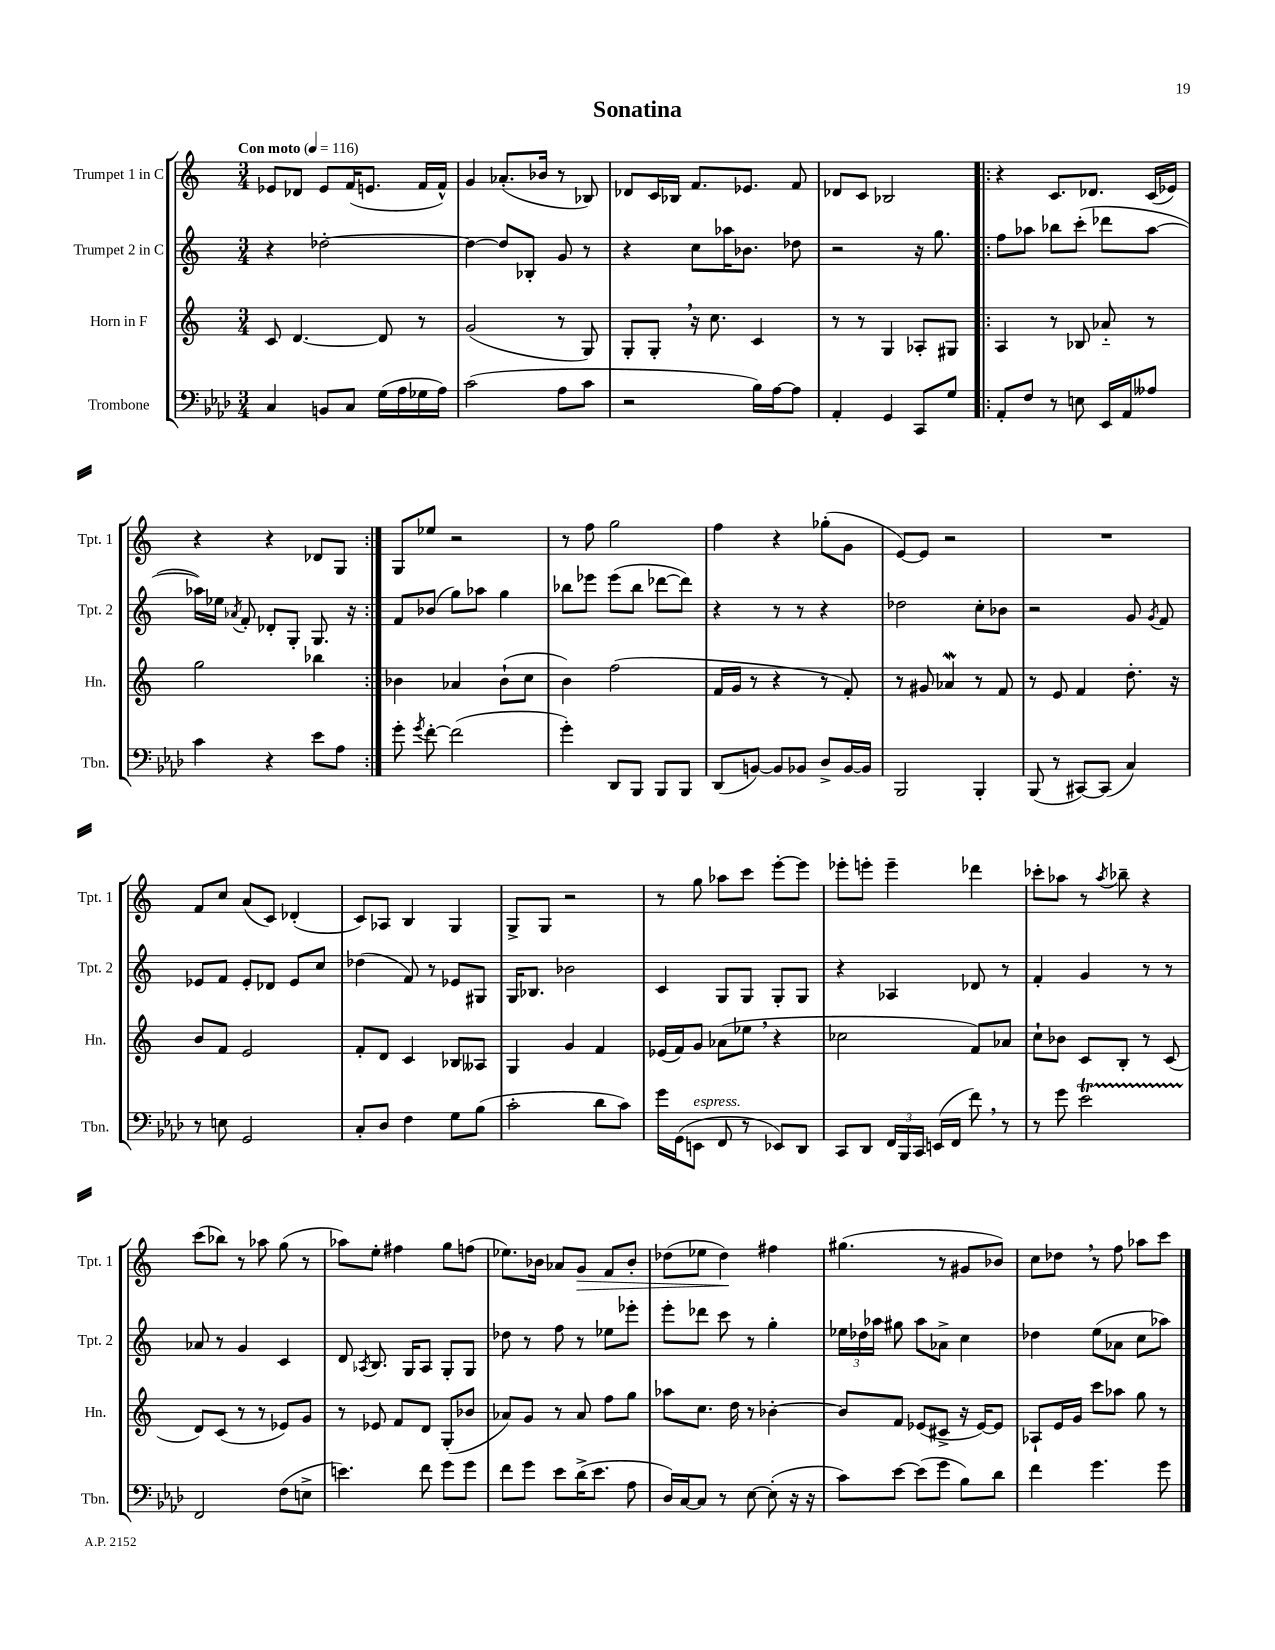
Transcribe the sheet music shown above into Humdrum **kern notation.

**kern	**kern	**kern	**kern
*staff4	*staff3	*staff2	*staff1
*clefF4	*clefG2	*clefG2	*clefG2
*k[b-e-a-d-]	*k[]	*k[]	*k[]
*M3/4	*M3/4	*M3/4	*M3/4
*MM116	*MM116	*MM116	*MM116
4C/	8c/	4r	8e-/L
.	[4.d/	.	8d-/J
8BB/L	.	[2dd-'\	8e-/L
8C/J	.	.	(16f/K
.	.	.	8.e/J
(16G\LL	8d/]	.	.
16A-\	.	.	.
16G-\	8r	.	16f/LL
16A-\JJ)	.	.	16f^^/JJ)
=	=	=	=
(2c\	(2g/	4dd-\_	4g/
.	.	8dd-/]L	(8.a-'/L
.	.	8B-'/J	.
.	.	.	16b-/Jk
8A-\L	8r	8g/	8r
8c\J	8G/)	8r	8B-/)
=	=	=	=
2r	8G'/L	4r	8d-/L
.	8G'/J	.	16c/L
.	.	.	16B-/JJ
.	16r	8cc\L	8.f/L
.	8.cc\	.	.
.	.	16aa-\K	.
.	.	8.b-\J	8.e-/J
16B-\LL)	4c/	.	.
[16A-\J	.	.	.
8A-\]J	.	8dd-\	8f/
=	=	=	=
4AA-'/	8r	2r	8d-/L
.	8r	.	8c/J
4GG/	4G/	.	2B-/
8CC/L	8A-'/L	16r	.
.	.	8.gg\	.
8G/J	8G#/J	.	.
=!|:	=!|:	=!|:	=!|:
8AA-'/L	4A/	8ff\L	4r
8F/J	.	8aa-\J	.
8r	8r	8bb-\L	8.c/L
8E\	8B-/	(8ccc'\J	.
.	.	.	8.d-/J
16EE-/LL	8a-'~/	8ddd-\L	.
16AA-/J	.	.	.
8A--/J	8r	[8aa-\J	(16c/LL
.	.	.	16e-/JJ)
=	=	=	=
4c\	2gg\	16aa-\]LL)	4r
.	.	16ee-\JJ	.
.	.	8qa-/	.
.	.	8f'/	.
4r	.	8d-'/L	4r
.	.	8G'/J	.
8e-\L	4bb-\	8.G/	8d-/L
8A-\J	.	.	8G/J
.	.	16r	.
=:|!	=:|!	=:|!	=:|!
8g'\	4b-\	8f/L	8G/L
8qg/	.	.	.
[8f'\	.	(8b-/J	8ee-/J
(2f\]	4a-/	8gg\L)	2r
.	.	8aa-\J	.
.	(8b-`\L	4gg\	.
.	8cc\J	.	.
=	=	=	=
4g'\)	4b\)	8bb-\L	8r
.	.	8eee-\J	8ff\
8DD-/L	(2ff\	(8eee-\L	2gg\
8BBB-/J	.	8bb-\J	.
8BBB-/L	.	[8ddd-\L	.
8BBB-/J	.	8ddd-\]J)	.
=	=	=	=
(8DD-/L	16f/LL	4r	4ff\
.	16g/JJ	.	.
[8BB/J)	8r	.	.
8BB/]L	4r	8r	4r
8BB-/J	.	8r	.
8D-^/L	8r	4r	(8gg-'\L
[16BB-/L	8f'/)	.	8g\J
16BB-/]JJ	.	.	.
=	=	=	=
2BBB-/	8r	2dd-\	[8e/L)
.	8g#/	.	8e/]J
.	4a-/	.	2r
4BBB-'/	8r	8cc'\L	.
.	8f/	8b-\J	.
=	=	=	=
(8BBB-/	8r	2r	2.r
8r	8e/	.	.
[8CC#/L)	4f/	.	.
(8CC#/]J	.	.	.
4C/)	8.dd'\	8g/	.
.	.	8qg/	.
.	.	8f/	.
.	16r	.	.
=	=	=	=
8r	8b/L	8e-/L	8f/L
8E\	8f/J	8f/J	8cc/J
2GG/	2e/	8e-'/L	(8a/L
.	.	8d-/J	8c/J)
.	.	8e-/L	(4d-'/
.	.	8cc/J	.
=	=	=	=
8C'/L	8f'/L	(4dd-\	8c/L)
8D-/J	8d/J	.	8A-/J
4F\	4c/	8f/)	4B/
.	.	8r	.
8G\L	8B-/L	8e-/L	4G/
(8B-\J	8A--/J	8G#/J	.
=	=	=	=
2c'\	4G/	16G/LK	8G^/L
.	.	8.B-/J	.
.	.	.	8G/J
.	4g/	2b-\	2r
8d-\L	4f/	.	.
8c\J)	.	.	.
=	=	=	=
16g\LL	(16e-/LL	4c/	8r
(16GG\J	16f/J)	.	.
8EE\J	8g/J	.	8gg\
8FF/	(8a-\L	8G/L	8aa-\L
8r	8ee-\J	8G/J	8ccc\J
8EE-/L)	4r	8G'/L	[8eee'\L
8DD-/J	.	8G/J	8eee\]J
=	=	=	=
8CC/L	2cc-\	4r	8eee-'\L
8DD-/J	.	.	8eee'\J
24FF/LL	.	4A-/	4eee~\
24BBB-/	.	.	.
24CC/JJ	.	.	.
(16EE/LL	.	.	.
16FF/JJ	.	.	.
8f\)	8f/L)	8d-/	4ddd-\
8r	8a-/J	8r	.
=	=	=	=
8r	8cc`\L	4f'/	8ccc-'\L
8g\	8b-\J	.	8aa-\J
2e-\	8c/L	4g/	8r
.	.	.	8qaa-/
.	8B'/J	.	8bb-~\
.	8r	8r	4r
.	(8c/	8r	.
=	=	=	=
2FF/	8d/L)	8a-/	(8ccc\L
.	(8c/J	8r	8bb-\J)
.	8r	4g/	8r
.	8r	.	8aa-\
(8F\L	8e-/L)	4c/	(8gg\
8E^\J	8g/J	.	8r
=	=	=	=
4.e\)	8r	8d/	8aa-\L)
.	.	8qA-/	.
.	8e-/	8.B/	8ee'\J
.	8f/L	.	4ff#\
.	.	16G/LK	.
8f\	8d/J	8A-/J	.
8g\L	(8G'/L	8G'/L	8gg\L
8g\J	8b-/J	8G/J	(8ff\J
=	=	=	=
8f\L	8a-/L)	8dd-\	8.ee-\L)
8g\J	8g/J	8r	.
.	.	.	16b-\Jk
8e-\L	8r	8ff\	8a-/L
(16d-^\K	8a-/	8r	8g/J
8.e-\J	.	.	.
.	8ff\L	8ee-\L	8f/L
8A-\	8gg\J	8eee-'\J	8b-'/J
=	=	=	=
16D-/LL)	8aa-\L	8eee'\L	(8dd-\L
[16C/J	.	.	.
8C/]J	8.cc\J	8ddd-\J	8ee-\J
8r	.	8ccc\	4dd-\)
.	16dd\	.	.
[8E-\	8r	8r	.
(8E-'\]	[4b-'\	4gg'\	4ff#\
16r	.	.	.
16r	.	.	.
=	=	=	=
8c\L)	8b-/]L	24ee-\LL	(4.gg#\
.	.	24dd-\	.
.	.	24aa-\JJ	.
[8e-\J	8f/J	8gg#\	.
(8e-\]L	(8e-/L	8aa-\L	.
8g\J	8c#^/J	8a-^\J	8r
8B-\L)	16r	4cc\	8g#/L
.	[16e-/LK)	.	.
8d-\J	8e-/]J	.	8b-/J)
=	=	=	=
4f\	8A-`/L	4dd-\	8cc\L
.	16e/L	.	8dd-\J
.	16g/JJ	.	.
4.g\	8ccc\L	(8ee\L	8r
.	8aa-\J	8a-\J	8ff\
.	8gg\	8cc\L	8aa-\L
8g\	8r	8aa-\J)	8ccc\J
==	==	==	==
*-	*-	*-	*-
